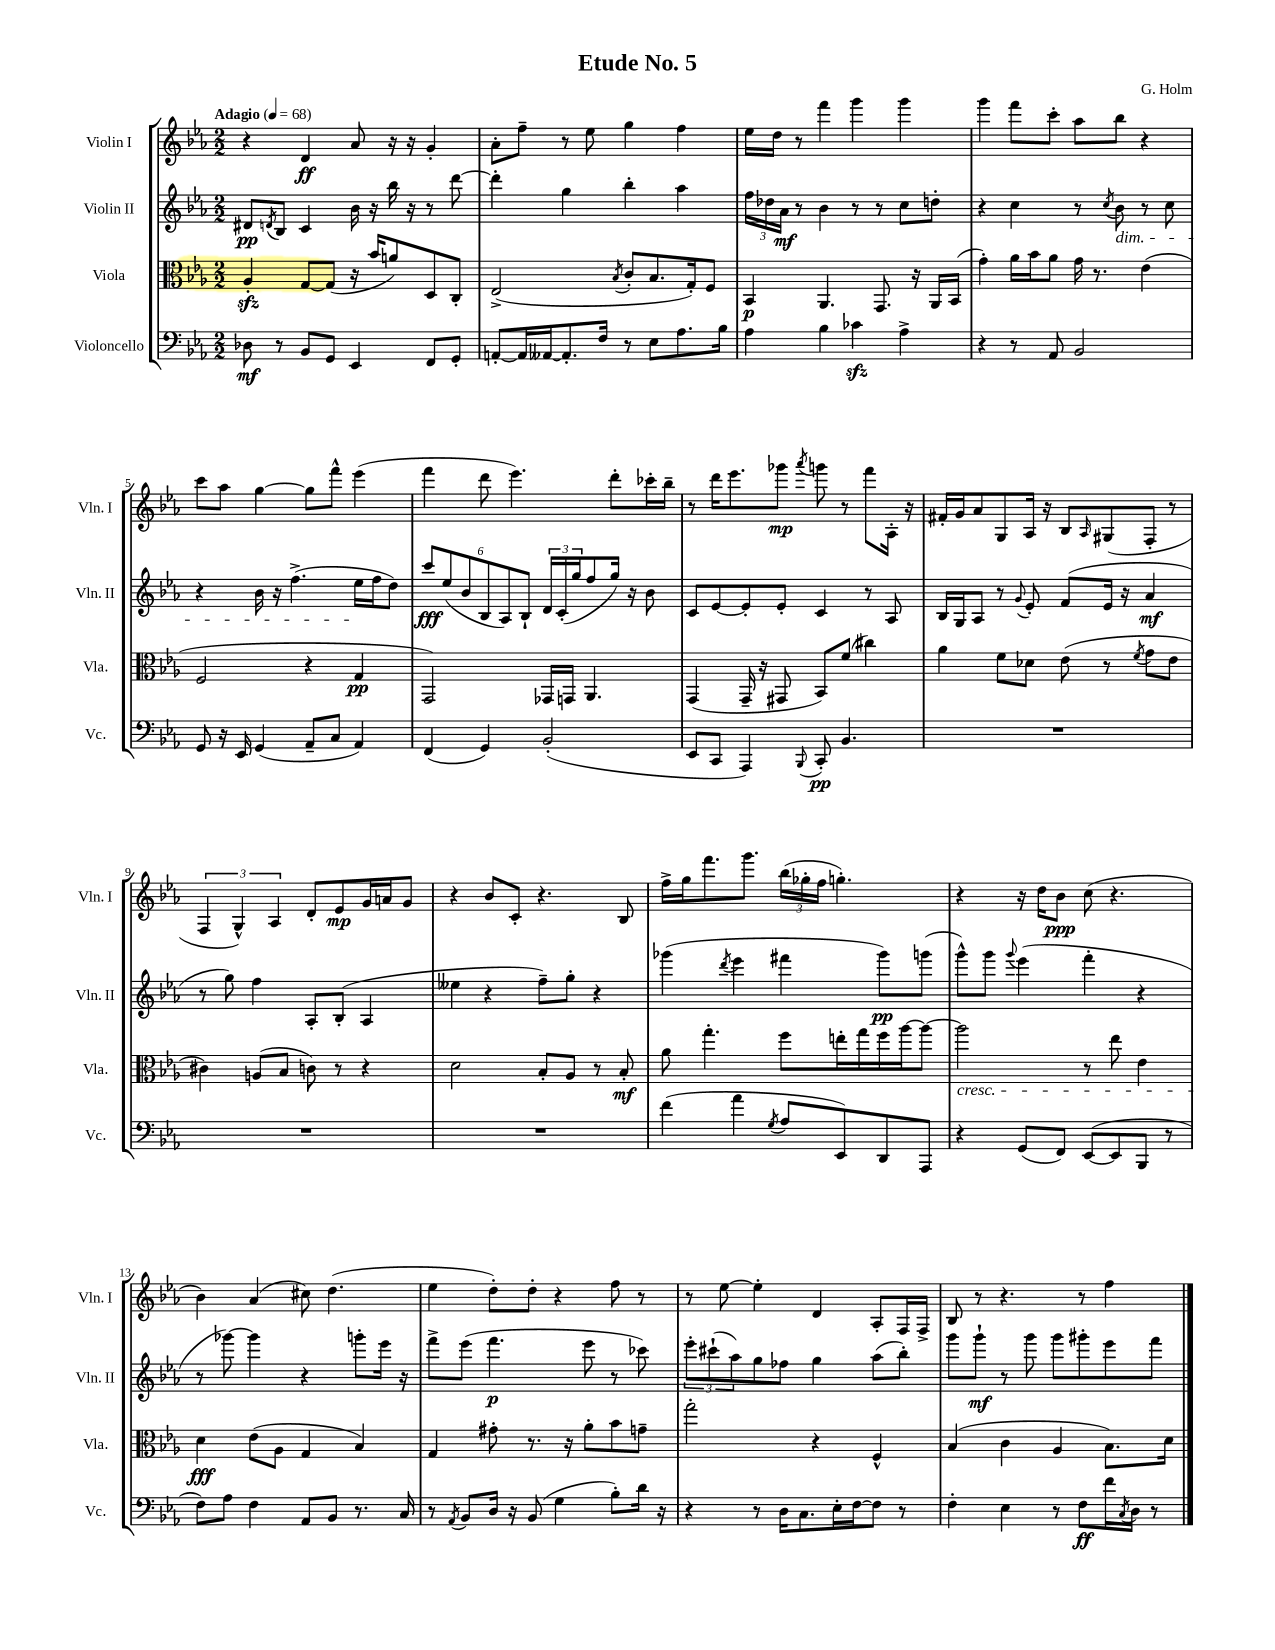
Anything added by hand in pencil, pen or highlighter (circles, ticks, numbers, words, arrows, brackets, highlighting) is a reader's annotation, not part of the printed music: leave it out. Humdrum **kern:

**kern	**kern	**kern	**kern
*staff4	*staff3	*staff2	*staff1
*clefF4	*clefC3	*clefG2	*clefG2
*k[b-e-a-]	*k[b-e-a-]	*k[b-e-a-]	*k[b-e-a-]
*M2/2	*M2/2	*M2/2	*M2/2
*MM68	*MM68	*MM68	*MM68
8D-	4A-'	8d#	4r
.	.	8qd	.
8r	.	8B-	.
8BB-	[8G	4c	4d
8GG	(8G]	.	.
4EE-	16r	16b-	8a-
.	16b-	16r	.
.	8a)	16bb-	16r
.	.	16r	16r
8FF	8D	8r	4g'
8GG'	8C'	[8ddd	.
=	=	=	=
[8AA'	(2E-^	4ddd']	8a-'
16AA]	.	.	8ff~
[16AA--	.	.	.
8.AA--']	.	4gg	8r
.	.	.	8ee-
16F	.	.	.
.	8qB-	.	.
8r	8c'	4bb-'	4gg
8E-	8.B-	.	.
8.A-	.	4aa-	4ff
.	16G')	.	.
.	8F	.	.
16B-	.	.	.
=	=	=	=
4A-	4BB-	24ff	16ee-
.	.	24dd-	.
.	.	.	16dd
.	.	24a-	.
.	.	8r	8r
4B-	4.AA-	4b-	4fff
4c-	.	8r	4ggg
.	8.GG	8r	.
4A-^	.	8cc	4ggg
.	16r	.	.
.	16AA-	8dd'	.
.	(16BB-	.	.
=	=	=	=
4r	4g')	4r	4ggg
8r	16a-	4cc	8fff
.	16b-	.	.
8AA-	8a-	.	8ccc'
2BB-	16g	8r	8aa-
.	8.r	.	.
.	.	8qcc	.
.	.	8b-	8bb-
.	(4e-	8r	4r
.	.	8cc	.
=	=	=	=
8GG	2F	4r	8ccc
16r	.	.	8aa-
16EE-	.	.	.
(4GG	.	16b-	[4gg
.	.	16r	.
.	.	(4.ff^	.
8AA-~	4r	.	8gg]
8C	.	.	8fff^^
4AA-)	4G	16ee-	(4eee-
.	.	16ff	.
.	.	8dd)	.
=	=	=	=
(4FF	2GG)	12ccc	4fff
.	.	(12ee-	.
.	.	12b-	.
4GG)	.	12B-	8ddd
.	.	12A-)	.
.	.	.	4.eee-)
.	.	12B-`	.
(2BB-'	16GG-	24d	.
.	.	(24c'	.
.	16GG	.	.
.	.	24gg	.
.	4.AA-	8ff	.
.	.	16gg)	8ddd'
.	.	16r	.
.	.	8b-	16ccc-'
.	.	.	16bb-~
=	=	=	=
8EE-	(4GG	8c	8r
8CC	.	[8e-	16ddd
.	.	.	8.eee-
4AAA-)	16GG~	8e-']	.
.	16r	.	.
.	8GG#	8e-'	8ggg-
8qqBBB-	.	.	8qaaa-
8CC'	8BB-)	4c	8ggg
4.BB-	(8f	.	8r
.	4cc#)	8r	8fff
.	.	8A-	16A-'
.	.	.	16r
=	=	=	=
1r	4a-	16B-	16f#'
.	.	16G	16g
.	.	8A-	8a-
.	8f	8r	8G
.	.	8qqg	.
.	8d-	8e-'	16A-
.	.	.	16r
.	(8e-	(8f	8B-
.	.	.	16qqA-
.	8r	16e-	(8G#
.	.	16r	.
.	8qf	.	.
.	8g	4a-	8F'
.	8e-	.	8r
=	=	=	=
1r	4c#)	8r	6F
.	.	8gg)	.
.	.	.	6G^^)
.	(8A	4ff	.
.	.	.	6A-
.	8B-	.	.
.	8c)	8A-'	8d'
.	8r	(8B-'	8e-
.	4r	4A-	16g
.	.	.	16a
.	.	.	8g
=	=	=	=
1r	2d	4ee--	4r
.	.	4r	8b-
.	.	.	8c'
.	8B-'	8ff~)	4.r
.	8A-	8gg'	.
.	8r	4r	.
.	8B-'	.	8B-
=	=	=	=
(4f	8a-	(4ggg-	16ff^
.	.	.	16gg
.	4.gg'	.	8.fff
.	.	8qddd	.
4a-	.	4eee-	.
.	.	.	8.ggg
8qG	.	.	.
8A-	8ff	4fff#	(24bb-
.	.	.	24gg-'
.	.	.	24ff
8EE-)	16ee'	.	4.gg')
.	16gg	.	.
8DD	16ff	8ggg-)	.
.	[16aa-	.	.
8AAA-	8aa-_	(8ggg	.
=	=	=	=
4r	2aa-]	8ggg^^)	4r
.	.	8ggg	.
.	.	8qqggg	.
(8GG	.	(4eee-	16r
.	.	.	16dd
8FF)	.	.	8b-
([8EE-	8r	4fff'	(8cc
8EE-]	8ee-	.	4.r
8BBB-	4e-	4r	.
8r	.	.	.
=	=	=	=
8F)	4d	8r	4b-)
8A-	.	[8ggg-)	.
4F	(8e-	4ggg-]	(4a-
.	8A-	.	.
8AA-	4G	4r	8cc#)
8BB-	.	.	(4.dd
8.r	4B-)	8ggg'	.
.	.	16eee-	.
16C	.	16r	.
=	=	=	=
8r	4G	8fff^	4ee-
8qAA-	.	.	.
8BB-	.	(8eee-	.
16D	8g#'	4.fff	8dd')
16r	.	.	.
(8BB-	8.r	.	8dd'
4G	.	.	4r
.	16r	.	.
.	8a-'	8eee-	.
8B-')	8b-	8r	8ff
16d	8g~	8ccc-)	8r
16r	.	.	.
=	=	=	=
4r	2gg'	12eee-'	8r
.	.	(12ccc#`	.
.	.	.	[8ee-
.	.	12aa-)	.
8r	.	8gg	4ee-']
16D	.	8ff-	.
8.C	.	.	.
.	4r	4gg	4d
16E-'	.	.	.
[16F	.	.	.
8F]	4F^^	(8aa-	8A-'
8r	.	8bb-')	16F
.	.	.	16F^
=	=	=	=
4F'	(4B-	8ggg	8B-
.	.	8ggg`	8r
4E-	4c	8r	4.r
.	.	8ggg	.
8r	4A-	8ggg	.
8F	.	8ggg#'	8r
16f	8.B-)	8eee-	4ff
8qC	.	.	.
16D	.	.	.
8r	.	8fff	.
.	16d	.	.
==	==	==	==
*-	*-	*-	*-
